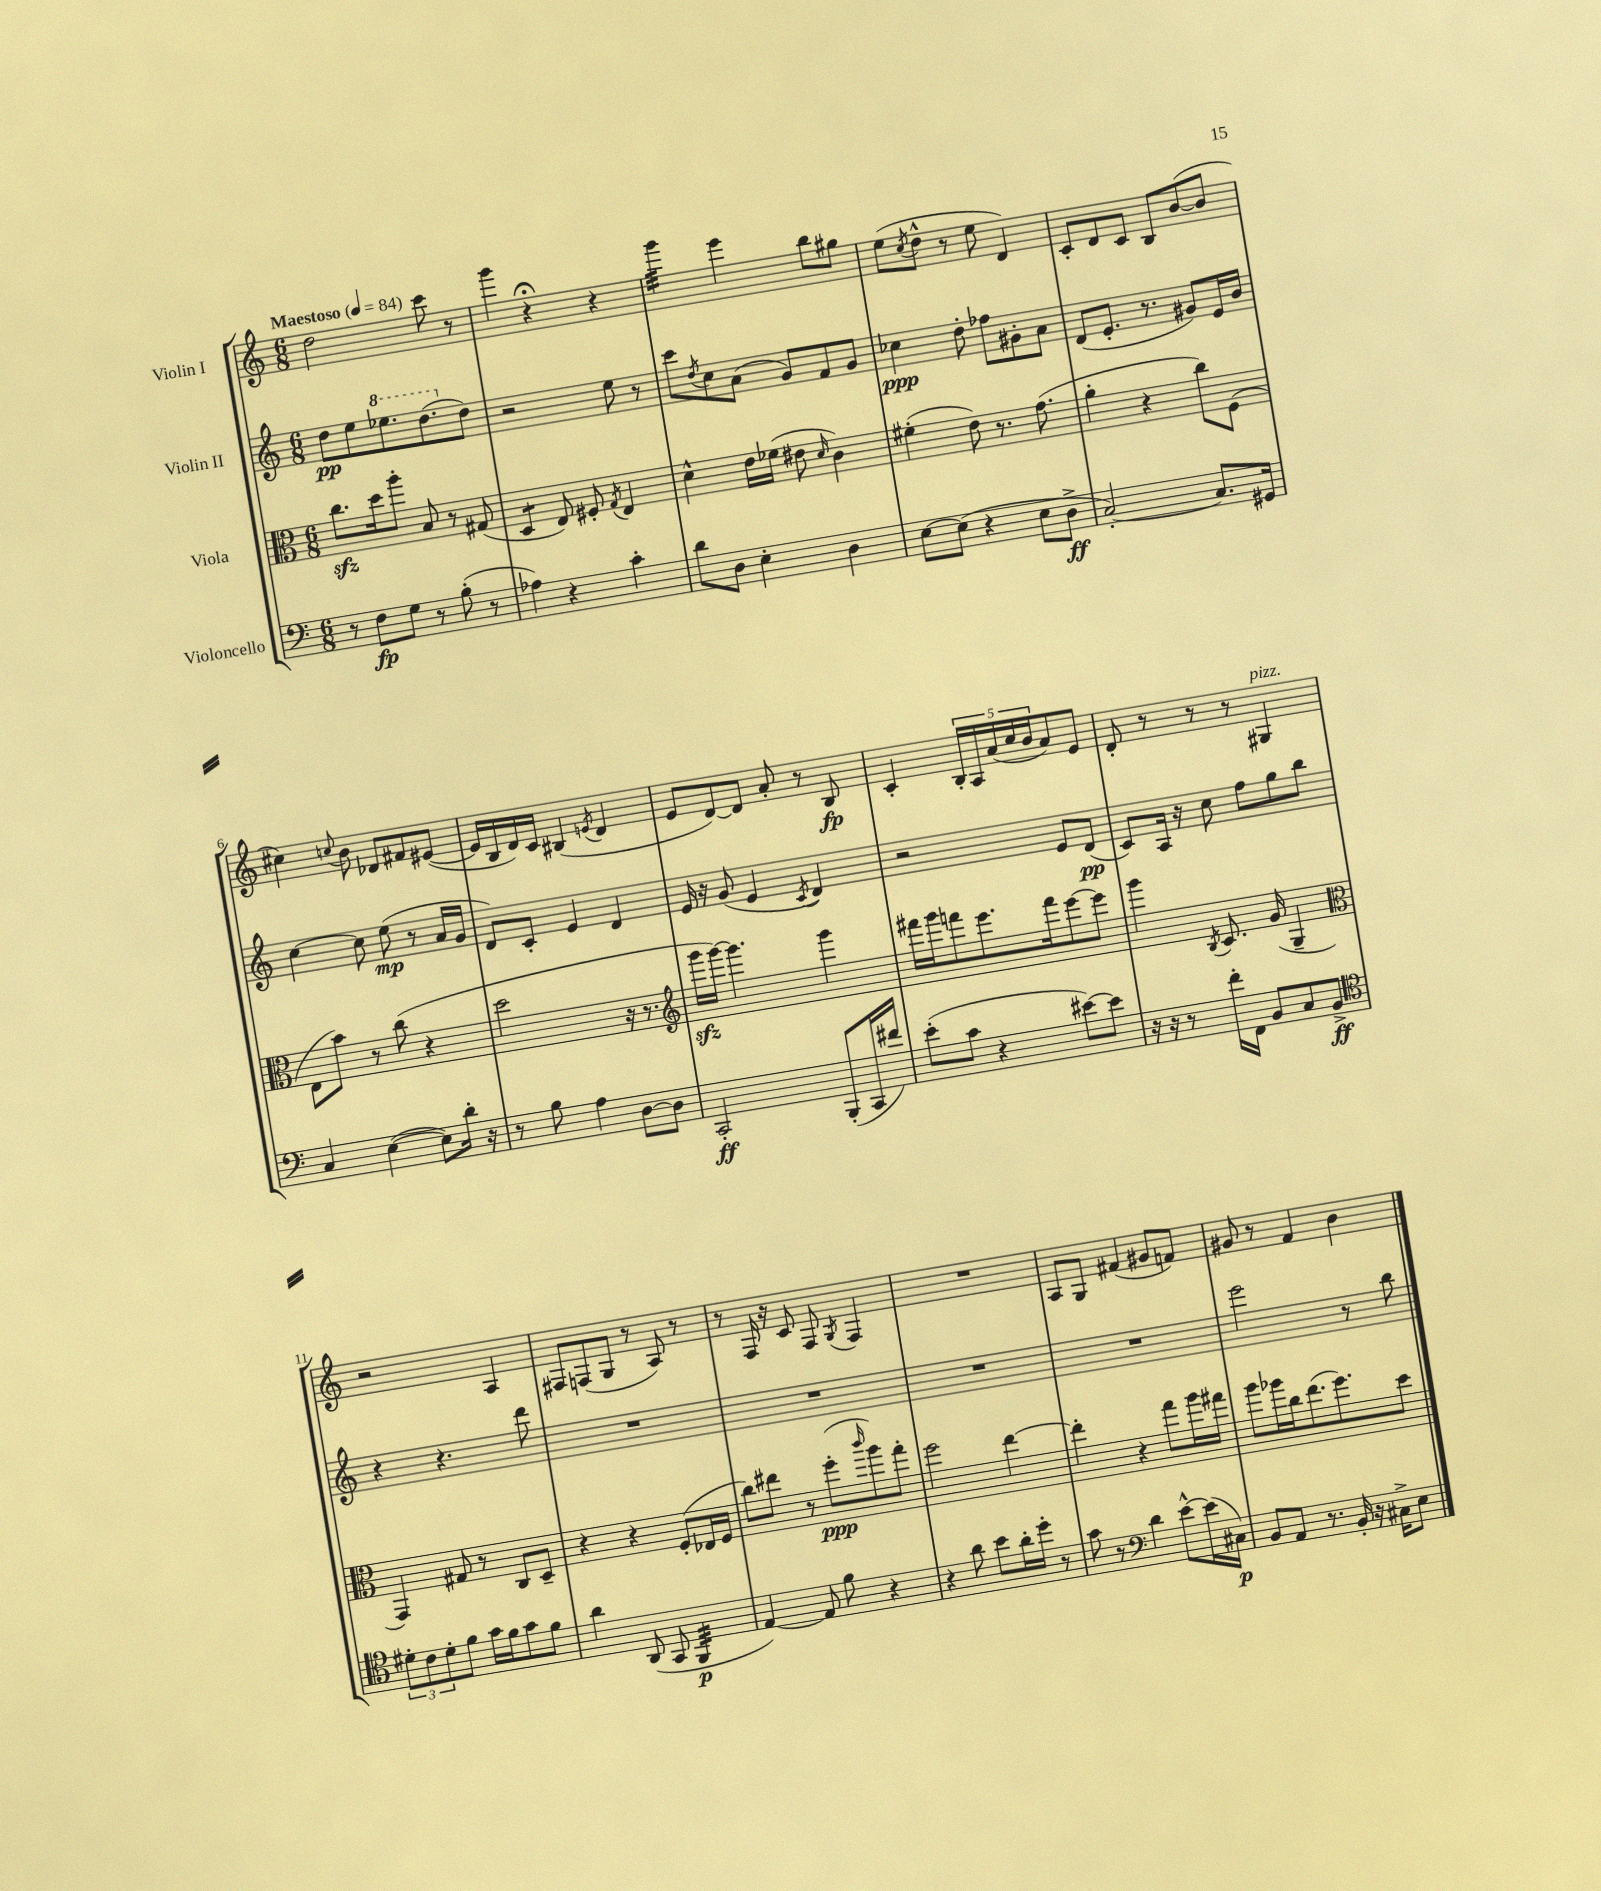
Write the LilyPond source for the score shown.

<<
\new StaffGroup <<
\new Staff = "s0" \with { instrumentName = "Violin I" } {
    \clef treble \key c \major \numericTimeSignature \time 6/8 \tempo "Maestoso" 4 = 84
    d''2 c'''8 r8 |
    g'''4 r4\fermata r4 |
    g'''4:32 e'''4 b''8 gis''8 |
    e''8( \acciaccatura { c''8 } d''8-^ r8 e''8 d'4) |
    c'8-. d'8 c'8 b8 b'8~( b'8 |
    cis''4) \appoggiatura { c''8 } b'8 des'8 fis'8 eis'8~( |
    eis'16 b16 d'16) c'16 bis4( \acciaccatura { e'8 } d'4 |
    e'8 d'8~) d'8 a'8-. r8 b8\fp |
    c'4-. \tuplet 5/4 { b16-. a16 a'16( c''16 b'16 } a'8) e'8 |
    d'8-. r8 r8 r8 gis4^\markup { \italic "pizz." } |
    r2 a4 |
    fis8 f8( g8 r8 a8) r8 |
    r8 f16 r16 c'8 f8 \acciaccatura { g8 } f4 |
    R2. |
    a8 g8 fis'4( gis'8 f'8) |
    gis'8 r8 f'4 b'4 \bar "|." |
}
\new Staff = "s1" \with { instrumentName = "Violin II" } {
    \clef treble \key c \major \numericTimeSignature \time 6/8
    d''8\pp e''8 \ottava #1 ees'''8. d'''8.( \ottava #0 d''8) |
    r2 e''8 r8 |
    c'''8 \acciaccatura { d''8 } c''8 a'8( g'8) f'8 g'8 |
    ces''4\ppp d''8-. fes''8 gis'8-. a'8 |
    d'8( e'8.-. r8. gis'8) e'16 b'16 |
    c''4~ c''8 e''8\mp( r8 a'16 g'16 |
    d'8) c'8-. e'4 d'4 |
    e'16 r16 g'8( e'4 \acciaccatura { c'8 } d'4) |
    r2 e'8 d'8\pp( |
    c'8) a16 r16 c''8 f''8 g''8 b''8 |
    r4 r4. d'''8 |
    R2. |
    R2. |
    R2. |
    R2. |
    e'''2 r8 b''8 \bar "|." |
}
\new Staff = "s2" \with { instrumentName = "Viola" } {
    \clef alto \key c \major \numericTimeSignature \time 6/8
    c''8.\sfz d''16 a''8-. b8 r8 gis8( |
    d4:8 e8) fis8-. \acciaccatura { g8 } e4 |
    d'4-^ e'16 fes'16( eis'8 \grace { d'16 } c'4) |
    fis'4-.( e'8) r8. g'8.( |
    a'4-. r4 c''8) f8( |
    e8 b'8) r8 c''8( r4 |
    d''2 r16 r8. |
    \clef treble g'''16\sfz g'''16~) g'''4. g'''4 |
    fis'''16 g'''16 f'''8 e'''8. f'''16 e'''8~ e'''8 |
    g'''4 \acciaccatura { b8 } c'8. g'16( g4-- |
    \clef alto g,4) gis8 r8 c8 d8-- |
    r4 r4 f8-.( ees16 f16 |
    c''8) eis''8 r8 f''8-.\ppp( \grace { c'''16 } a''8) g''8-. |
    f''2 e''4~ |
    e''4-. r4 g''8 a''16 gis''16 |
    a''8 aes''16 c''16 e''8.( f''8.) d''8 \bar "|." |
}
\new Staff = "s3" \with { instrumentName = "Violoncello" } {
    \clef bass \key c \major \numericTimeSignature \time 6/8
    r8 f8\fp g8 r8 b8-.( r8 |
    aes4) r4 c'4-. |
    d'8 d8 e4-. d4 |
    e8~ e8( r4 e8 d8->\ff |
    c2~-.) c8. gis,16 |
    c4 e4~( e8) d'16-. r16 |
    r8 b8 a4 d8~ d8 |
    c,2-.\ff b,,8-.( c,16 fis'16) |
    e'8-.( c'8 r4 eis'8~) eis'8 |
    r16 r16 r8 f'16-. f,16 b,8 c8 b,8->\ff |
    \clef tenor \tuplet 3/2 { dis'8-. c'8 dis'8-. } f'8 g'16 f'16 g'8 f'8 |
    a'4 a,8( g,8 f,4:32\p |
    e4~) e8 f'8 r4 |
    r4 a'8 b'8 a'16-. d''16-. r8 |
    g'8 r8 \clef bass d'4 e'8~-^ e'16( cis16\p) |
    b,8 a,8 r8. b,16-. r16 cis16-> e8 \bar "|." |
}
>>
>>
